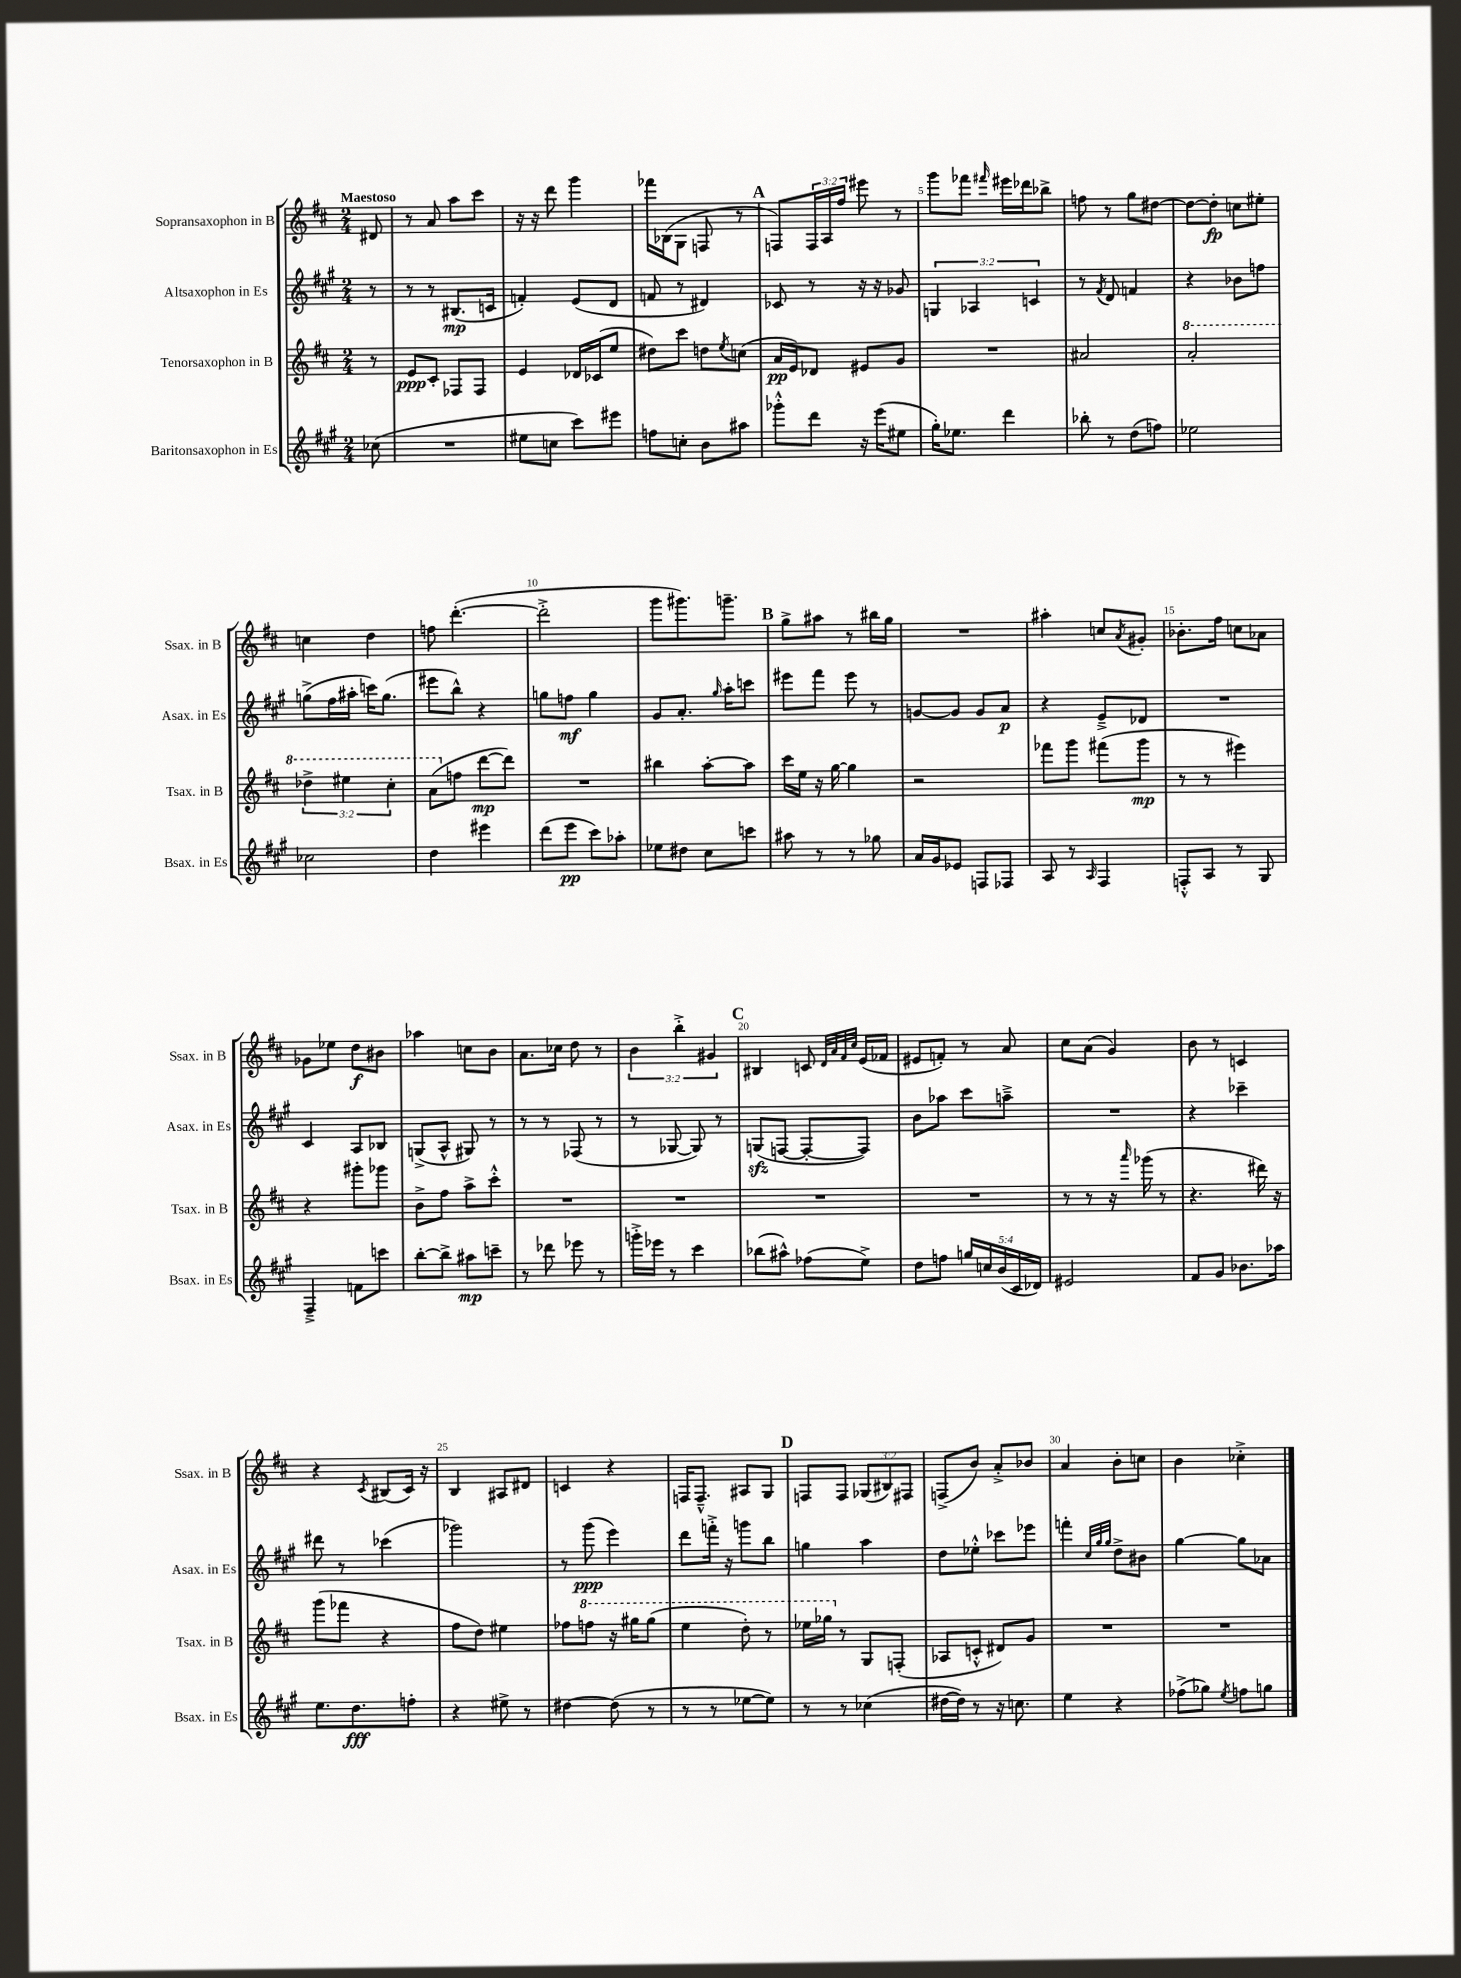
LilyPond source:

<<
\new StaffGroup <<
\new Staff = "s0" \with { instrumentName = "Sopransaxophon in B" shortInstrumentName = "Ssax. in B" } {
    \clef treble \key d \major \numericTimeSignature \time 2/4 \override Staff.TupletNumber.text = #tuplet-number::calc-fraction-text \partial 8 \tempo "Maestoso"
    dis'8 |
    r8 a'8 a''8 cis'''8 |
    r16 r16 d'''8 g'''4 |
    fes'''16 bes16( g8 f8 r8 |
    \mark \markup { \bold "A" } f8) \tuplet 3/2 { f16 a16 fis''16 } eis'''8 r8 |
    g'''8 fes'''8 \grace { fis'''16 } eis'''16 des'''16 bes''8-> |
    f''8 r8 g''8 dis''8~ |
    dis''8~ dis''8-.\fp c''8 eis''8-. |
    c''4 d''4 |
    f''8 d'''4.~-.( |
    d'''2-.-> |
    g'''8 gis'''8.) g'''8.-- |
    \mark \markup { \bold "B" } g''8-> ais''8 r8 bis''16 g''16 |
    R2 |
    ais''4-. c''8 \acciaccatura { a'8 } gis'8-. |
    bes'8.-. fis''16 c''8 aes'8 |
    ges'8 ees''8 d''8\f bis'8 |
    aes''4 c''8 b'8 |
    a'8. ces''16 d''8 r8 |
    \tuplet 3/2 { b'4 b''4-.-> gis'4 } |
    \mark \markup { \bold "C" } bis4 c'8 \grace { d'32 a'32 fis'32 cis''32 } e'16( fes'16 |
    eis'8 f'8-.) r8 a'8 |
    cis''8 a'8( g'4) |
    b'8 r8 c'4 |
    r4 \acciaccatura { cis'8 } bis8( cis'16) r16 |
    b4 ais8 dis'8 |
    c'4 r4 |
    f16 f8.---^ ais8 g8 |
    \mark \markup { \bold "D" } f8 f8 \tuplet 3/2 { ges8( bis8) fis8 } |
    f8->( b'8) a'8-.-> bes'8 |
    a'4 b'8-. c''8 |
    b'4 ces''4-.-> \bar "|." |
}
\new Staff = "s1" \with { instrumentName = "Altsaxophon in Es" shortInstrumentName = "Asax. in Es" } {
    \clef treble \key a \major \numericTimeSignature \time 2/4 \override Staff.TupletNumber.text = #tuplet-number::calc-fraction-text \partial 8
    r8 |
    r8 r8 bis8.\mp( c'16 |
    f'4-.) e'8( d'8 |
    f'8 r8 dis'4) |
    \mark \markup { \bold "A" } ces'8 r8 r16 r16 ges'8 |
    \tuplet 3/2 { g4 aes4 c'4 } |
    r8 \acciaccatura { fis'8 } d'8 f'4 |
    r4 bes'8 f''8 |
    g''8->( fis''16 ais''16-. c'''16) g''8.( |
    eis'''8 b''8-^) r4 |
    g''8 f''8\mf g''4 |
    gis'8 a'8.-. \grace { gis''16 } a''16-. c'''8 |
    \mark \markup { \bold "B" } eis'''8 fis'''8 eis'''8 r8 |
    g'8~ g'8 g'8 a'8\p |
    r4 e'8---> des'8 |
    R2 |
    cis'4 a8 bes8 |
    g8->( a8-^ gis8) r8 |
    r8 r8 fes8( r8 |
    r8 ges8~ ges8) r8 |
    \mark \markup { \bold "C" } g8\sfz( f8~ f8~-. f8) |
    b'8 aes''8 cis'''8 a''8---> |
    R2 |
    r4 ces'''4-- |
    dis'''8 r8 ces'''4( |
    ges'''2) |
    r8 gis'''8\ppp( e'''4) |
    d'''8 f'''16-.-> r16 g'''8 b''8 |
    \mark \markup { \bold "D" } g''4 a''4 |
    d''8 ees''8-.-^ ces'''8 ees'''8 |
    f'''4-. \grace { cis''32 gis''32 gis''32 } d''8-> bis'8 |
    gis''4~ gis''8 aes'8 \bar "|." |
}
\new Staff = "s2" \with { instrumentName = "Tenorsaxophon in B" shortInstrumentName = "Tsax. in B" } {
    \clef treble \key d \major \numericTimeSignature \time 2/4 \override Staff.TupletNumber.text = #tuplet-number::calc-fraction-text \partial 8
    r8 |
    e'8\ppp cis'8-. fes8 fes8 |
    e'4 des'16 ces'16( e''8 |
    dis''8) cis'''8 d''8 \acciaccatura { e''8 } c''8( |
    \mark \markup { \bold "A" } a'16\pp e'16) des'8 eis'8 g'8 |
    R2 |
    ais'2 |
    \ottava #1 a''2-. |
    \tuplet 3/2 { des'''4-> eis'''4 cis'''4-. } |
    a''8( \ottava #0 f''8 d'''8~\mp d'''8) |
    R2 |
    bis''4 a''8~-. a''8 |
    \mark \markup { \bold "B" } cis'''16 e''16 r16 g''16~ g''4 |
    r2 |
    fes'''8 g'''8 fis'''8( g'''8\mp |
    r8 r8 eis'''4) |
    r4 gis'''8-. ges'''8 |
    b'8-> fis''8 a''8-> cis'''8-.-^ |
    R2 |
    R2 |
    \mark \markup { \bold "C" } R2 |
    R2 |
    r8 r8 r16 \grace { a'''16 } ges'''16( r8 |
    r4. dis'''16) r16 |
    g'''8( fes'''8 r4 |
    fis''8 d''8) eis''4 |
    fes''8 \ottava #1 f'''8 r16 gis'''16 gis'''8( |
    e'''4 d'''8-.) r8 |
    \mark \markup { \bold "D" } ees'''16 ges'''16 \ottava #0 r8 g8 f8-.( |
    aes8 c'8-.-^ dis'8) g'8 |
    R2 |
    R2 \bar "|." |
}
\new Staff = "s3" \with { instrumentName = "Baritonsaxophon in Es" shortInstrumentName = "Bsax. in Es" } {
    \clef treble \key a \major \numericTimeSignature \time 2/4 \override Staff.TupletNumber.text = #tuplet-number::calc-fraction-text \partial 8
    ces''8( |
    R2 |
    eis''8 c''8 cis'''8) eis'''8 |
    f''8 c''8-. b'8 ais''8 |
    \mark \markup { \bold "A" } ges'''8-.-^ d'''8 r16 e'''16( eis''8 |
    gis''16-.) ees''8. d'''4 |
    bes''8-. r8 d''8( f''8) |
    ees''2 |
    ces''2 |
    d''4 eis'''4 |
    d'''8( e'''8\pp cis'''8) aes''8-. |
    ees''8 dis''8 cis''8 c'''8 |
    \mark \markup { \bold "B" } ais''8 r8 r8 ges''8 |
    a'16 gis'16 ees'8 f8 fes8 |
    a8 r8 \grace { a16 } fis4 |
    f8-.-^ a8 r8 gis8 |
    fis4---> f'8 c'''8 |
    b''8~-. b''8-> ais''8\mp c'''8-- |
    r8 des'''8 ees'''8 r8 |
    g'''16-.-> ees'''16 r8 cis'''4 |
    \mark \markup { \bold "C" } bes''8( ais''8-^) fes''8( e''8->) |
    d''8 f''8 \tuplet 5/4 { g''16 c''16 b'16( cis'16 des'16) } |
    eis'2 |
    fis'8 gis'8 bes'8. aes''16 |
    e''8. d''8.\fff f''8-. |
    r4 eis''8-> r8 |
    dis''4~ dis''8( r8 |
    r8 r8 ees''8~ ees''8) |
    \mark \markup { \bold "D" } r8 r8 ces''4( |
    dis''16~ dis''16) r8 r16 c''8. |
    e''4 r4 |
    fes''8->( ges''8) \acciaccatura { e''8 } f''8 g''8 \bar "|." |
}
>>
>>
\layout { \context { \Score \override BarNumber.break-visibility = ##(#f #t #t) barNumberVisibility = #(every-nth-bar-number-visible 5) } }
